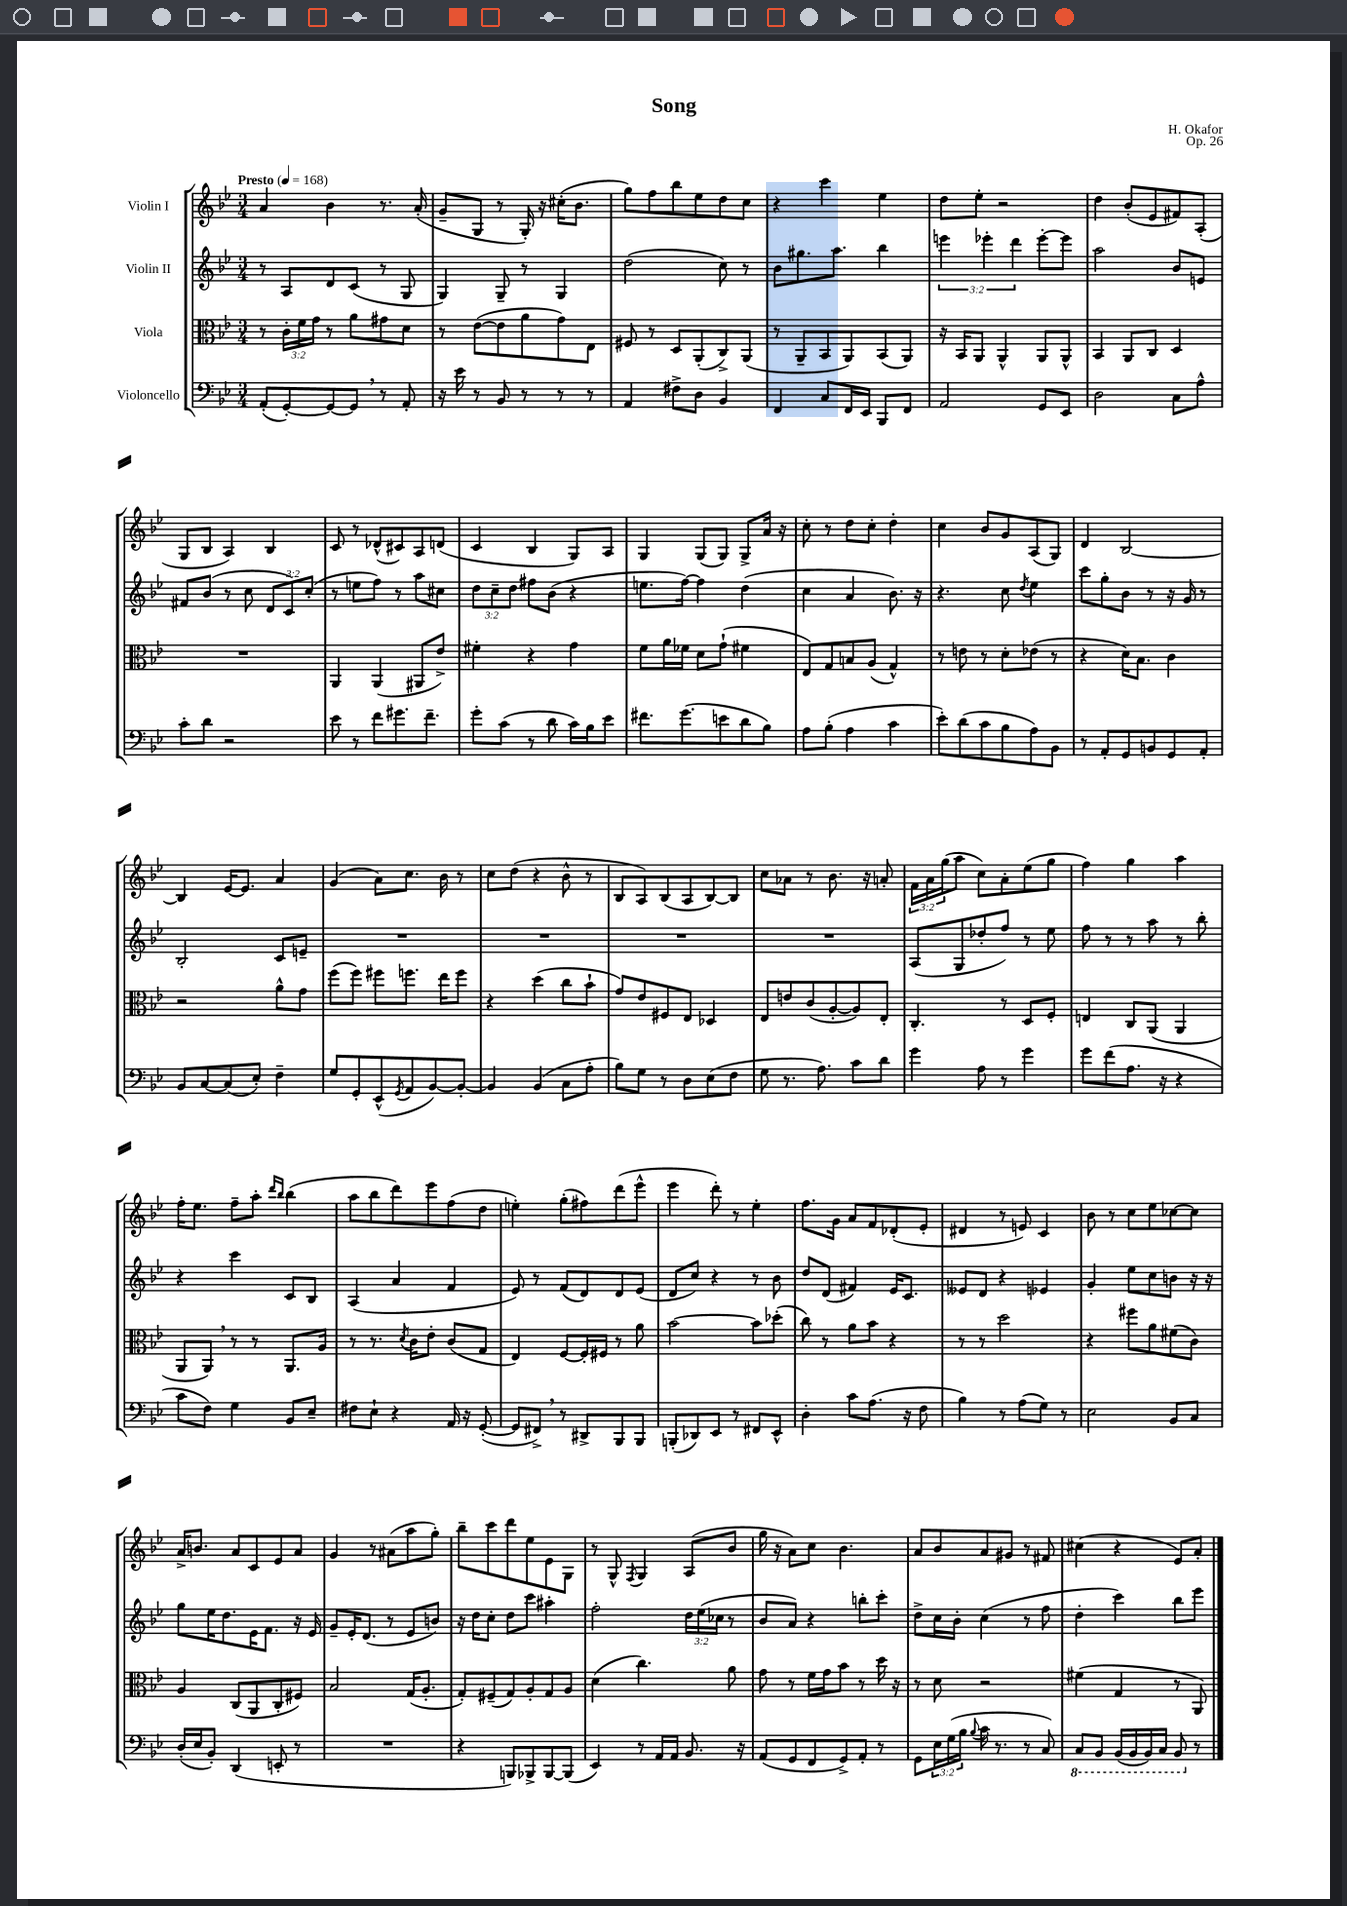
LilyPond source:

\header { title = "Song" composer = "H. Okafor" opus = "Op. 26" }
<<
\new StaffGroup <<
\new Staff = "s0" \with { instrumentName = "Violin I" } {
    \clef treble \key bes \major \numericTimeSignature \time 3/4 \override Staff.TupletNumber.text = #tuplet-number::calc-fraction-text \tempo "Presto" 4 = 168
    a'4 bes'4 r8. a'16-.( |
    g'8-- g8 r8 g16-.) r16 cis''16-.( bes'8. |
    g''8) f''8 bes''8 ees''8 d''8 c''8 |
    r4 c'''4 ees''4 |
    d''8 ees''8-. r2 |
    d''4 bes'8-.( ees'8 fis'8) a8-.( |
    g8 bes8 a4) bes4 |
    c'8 r8 des'8-^( cis'8) a8 d'8( |
    c'4 bes4 g8) a8 |
    g4 g8( g8) g8-> a'16 r16 |
    c''8-. r8 d''8 c''8-. d''4-. |
    c''4 bes'8 g'8 a8( g8) |
    d'4 bes2~ |
    bes4 ees'16~ ees'8. a'4 |
    g'4( a'8) c''8. bes'16 r8 |
    c''8 d''8( r4 bes'8-^ r8 |
    bes8 a8) bes8( a8 bes8~) bes8 |
    c''8 aes'8 r8 bes'8. r16 a'8-. |
    \tuplet 3/2 { f'16 a'16 g''16( } a''8 c''8) a'8-. ees''8( g''8 |
    f''4) g''4 a''4 |
    f''16-. ees''8. f''8-- a''8-. \grace { d'''16 bes''16 } bes''4( |
    a''8 bes''8 d'''8) ees'''8 f''8( d''8 |
    e''4-.) g''8-.( fis''8) d'''8( ees'''8-^ |
    ees'''4 d'''8-.) r8 ees''4-. |
    f''8. g'16 a'8 f'8 des'8-.( ees'8-. |
    dis'4 r8 e'8) c'4 |
    bes'8 r8 c''8 ees''8 ces''8~ ces''8 |
    a'16-> b'8. a'8 c'8 ees'8 a'8 |
    g'4 r8 ais'8( a''8 g''8-.) |
    bes''8-- c'''8 d'''8 ees''8 ees'8 g8 |
    r8 g8-^ \acciaccatura { f8 } g4 a8( bes'8 |
    g''16 r16 a'8) c''8 bes'4. |
    a'8 bes'8 a'8 gis'8 r8 fis'8 |
    cis''4( r4 ees'8) a'8-. \bar "|." |
}
\new Staff = "s1" \with { instrumentName = "Violin II" } {
    \clef treble \key bes \major \numericTimeSignature \time 3/4 \override Staff.TupletNumber.text = #tuplet-number::calc-fraction-text
    r8 a8 d'8 c'8( r8 g8 |
    g4) g8-- r8 g4 |
    d''2( c''8) r8 |
    bes'8 gis''8. a''8. bes''4 |
    \tuplet 3/2 { e'''4 ees'''4-. d'''4 } ees'''8~-. ees'''8 |
    a''2 bes'8 e'8 |
    fis'8 bes'8( r8 c''8 \tuplet 3/2 { d'8 c'8) c''8-.( } |
    r8 e''8 f''8) r8 a''8 cis''8 |
    \tuplet 3/2 { d''8 c''8-- d''8 } fis''8 bes'8( r4 |
    e''8. f''16~) f''4 d''4( |
    c''4 a'4 bes'8.) r16 |
    r4. c''8 \acciaccatura { d''8 } ees''4 |
    c'''8 g''8-. bes'8 r8 r16 g'16 r8 |
    bes2-. c'8 e'8-- |
    R2. |
    R2. |
    R2. |
    R2. |
    a8( g8 des''8-. f''8) r8 ees''8 |
    f''8 r8 r8 a''8 r8 bes''8-. |
    r4 c'''4 c'8 bes8 |
    a4( a'4 f'4 |
    ees'8) r8 f'8( d'8) d'8 ees'8( |
    d'8 c''8) r4 r8 bes'8 |
    d''8 d'8( fis'4) ees'16 c'8. |
    eeses'8 d'8 r4 ees'4 |
    g'4-. ees''8 c''8 b'8 r16 r16 |
    g''8 ees''16 d''8. ees'16 f'8. r16 ees'16 |
    g'8-- ees'16-. d'8.( r8 ees'8 b'8) |
    r16 d''16 c''8-. d''8 c'''8 ais''4-. |
    f''2-. \tuplet 3/2 { d''16 ees''16( ces''16 } r8 |
    bes'8 a'8) r4 b''8-. c'''8-. |
    d''8-> c''16 bes'16-. c''4( r8 f''8 |
    d''4-. c'''4) bes''8 ees'''8 \bar "|." |
}
\new Staff = "s2" \with { instrumentName = "Viola" } {
    \clef alto \key bes \major \numericTimeSignature \time 3/4 \override Staff.TupletNumber.text = #tuplet-number::calc-fraction-text
    r8 \tuplet 3/2 { c'16-. f'16 g'16 } r8 a'8 gis'8 d'8 |
    r8 ees'8~( ees'8 a'8 g'8) ees8 |
    fis8 r8 d8 a,8-.( c8->) a,8( |
    r8 a,8-- bes,8 a,8) bes,8( a,8) |
    r16 bes,16 a,8 a,4-^ a,8 a,8-^ |
    bes,4 a,8 c8 d4 |
    R2. |
    a,4 a,4( ais,8 ees'8->) |
    fis'4-. r4 g'4 |
    f'8 a'16 fes'16 d'8 g'8-!( fis'4 |
    ees8) g8 b8 a8( g4-^) |
    r8 e'8 r8 d'8-. ees'8( r8 |
    r4 d'16) bes8. c'4 |
    r2 a'8-^ g'8 |
    f''8( f''8) fis''8 f''8. ees''16 f''8 |
    r4 d''4( c''8 bes'8-! |
    g'8) ees'8 fis8 ees8 des4 |
    ees8 e'8 c'8( a8~-. a8) ees8-. |
    c4.-. r8 d8 f8-. |
    e4 c8 a,8( a,4 |
    a,8 a,8) \breathe r8 r8 a,8. a16 |
    r8 r8. \acciaccatura { d'8 } c'16 ees'8-. c'8( g8 |
    ees4) f8~ f16-. fis16 r8 a'8 |
    bes'2~ bes'8 des''8-.( |
    c''8) r8 a'8 bes'8 r4 |
    r8 r8 d''2 |
    r4 fis''8 a'8 fis'8( c'8) |
    a4 c8( a,8 c8-. fis8) |
    bes2 g16( a8.-. |
    g8-.) fis8--( g8) a8-. g8 a8 |
    d'4( c''4.) a'8 |
    g'8 r8 f'16 g'16 bes'8 r8 d''16 r16 |
    r8 d'8 r2 |
    fis'4( g4 r8 a,8) \bar "|." |
}
\new Staff = "s3" \with { instrumentName = "Violoncello" } {
    \clef bass \key bes \major \numericTimeSignature \time 3/4 \override Staff.TupletNumber.text = #tuplet-number::calc-fraction-text
    a,8-.( g,8~-.) g,8~ g,8 \breathe r8 a,8-. |
    r16 ees'16 r8 bes,8 r8 r8 r8 |
    a,4 fis8-> d8 bes,4 |
    f,4 c8 f,16 ees,16 bes,,8 f,8 |
    a,2 g,8 ees,8 |
    d2 c8 a8-^ |
    c'8-. d'8 r2 |
    ees'8 r8 f'8 gis'8. f'8.-- |
    g'8-. c'8( r8 d'8 c'16) bes16 ees'8 |
    fis'8. g'8.( e'8 d'8 bes8) |
    a8 bes8-.( a4 c'4 |
    ees'8-.) d'8( c'8 bes8 a8) bes,8 |
    r8 a,8-. g,8 b,8 g,8 a,8-. |
    bes,8 c8~ c8( ees8-.) f4-- |
    g8 g,8-. ees,8-^( \acciaccatura { g,8 } a,8 bes,8~) bes,8~-. |
    bes,4 bes,4( c8 a8-. |
    bes8) g8 r8 d8 ees8( f8 |
    g8 r8. a8.) c'8 d'8 |
    g'4 a8 r8 g'4 |
    g'8 f'8( a8. r16 r4 |
    c'8 f8) g4 bes,8 ees8-- |
    fis8 ees8-! r4 a,16 r16 g,8~-.( |
    g,8 fis,8->) \breathe r8 dis,8-> bes,,8 bes,,8 |
    b,,8-.( des,8) ees,8 r8 fis,8 ees,8-^ |
    d4-. c'8 a8.( r16 f8 |
    bes4) r8 a8( g8) r8 |
    ees2 bes,8 c8 |
    d16-.( ees16 bes,8-.) d,4( e,8-. r8 |
    R2. |
    r4 b,,8) bes,,8-> bes,,8~ bes,,8( |
    ees,4) r8 a,16 a,16 bes,8. r16 |
    a,8( g,8 f,8 g,8->) a,8-. r8 |
    g,8 \tuplet 3/2 { ees16 g16( bes16 } \appoggiatura { bes8 } c'16 r8. r8 c8) |
    \ottava #-1 c,8 bes,,8 bes,,16( bes,,16 bes,,16) c,16 bes,,8 \ottava #0 r8 \bar "|." |
}
>>
>>
\layout { \context { \Score \remove "Bar_number_engraver" } }
